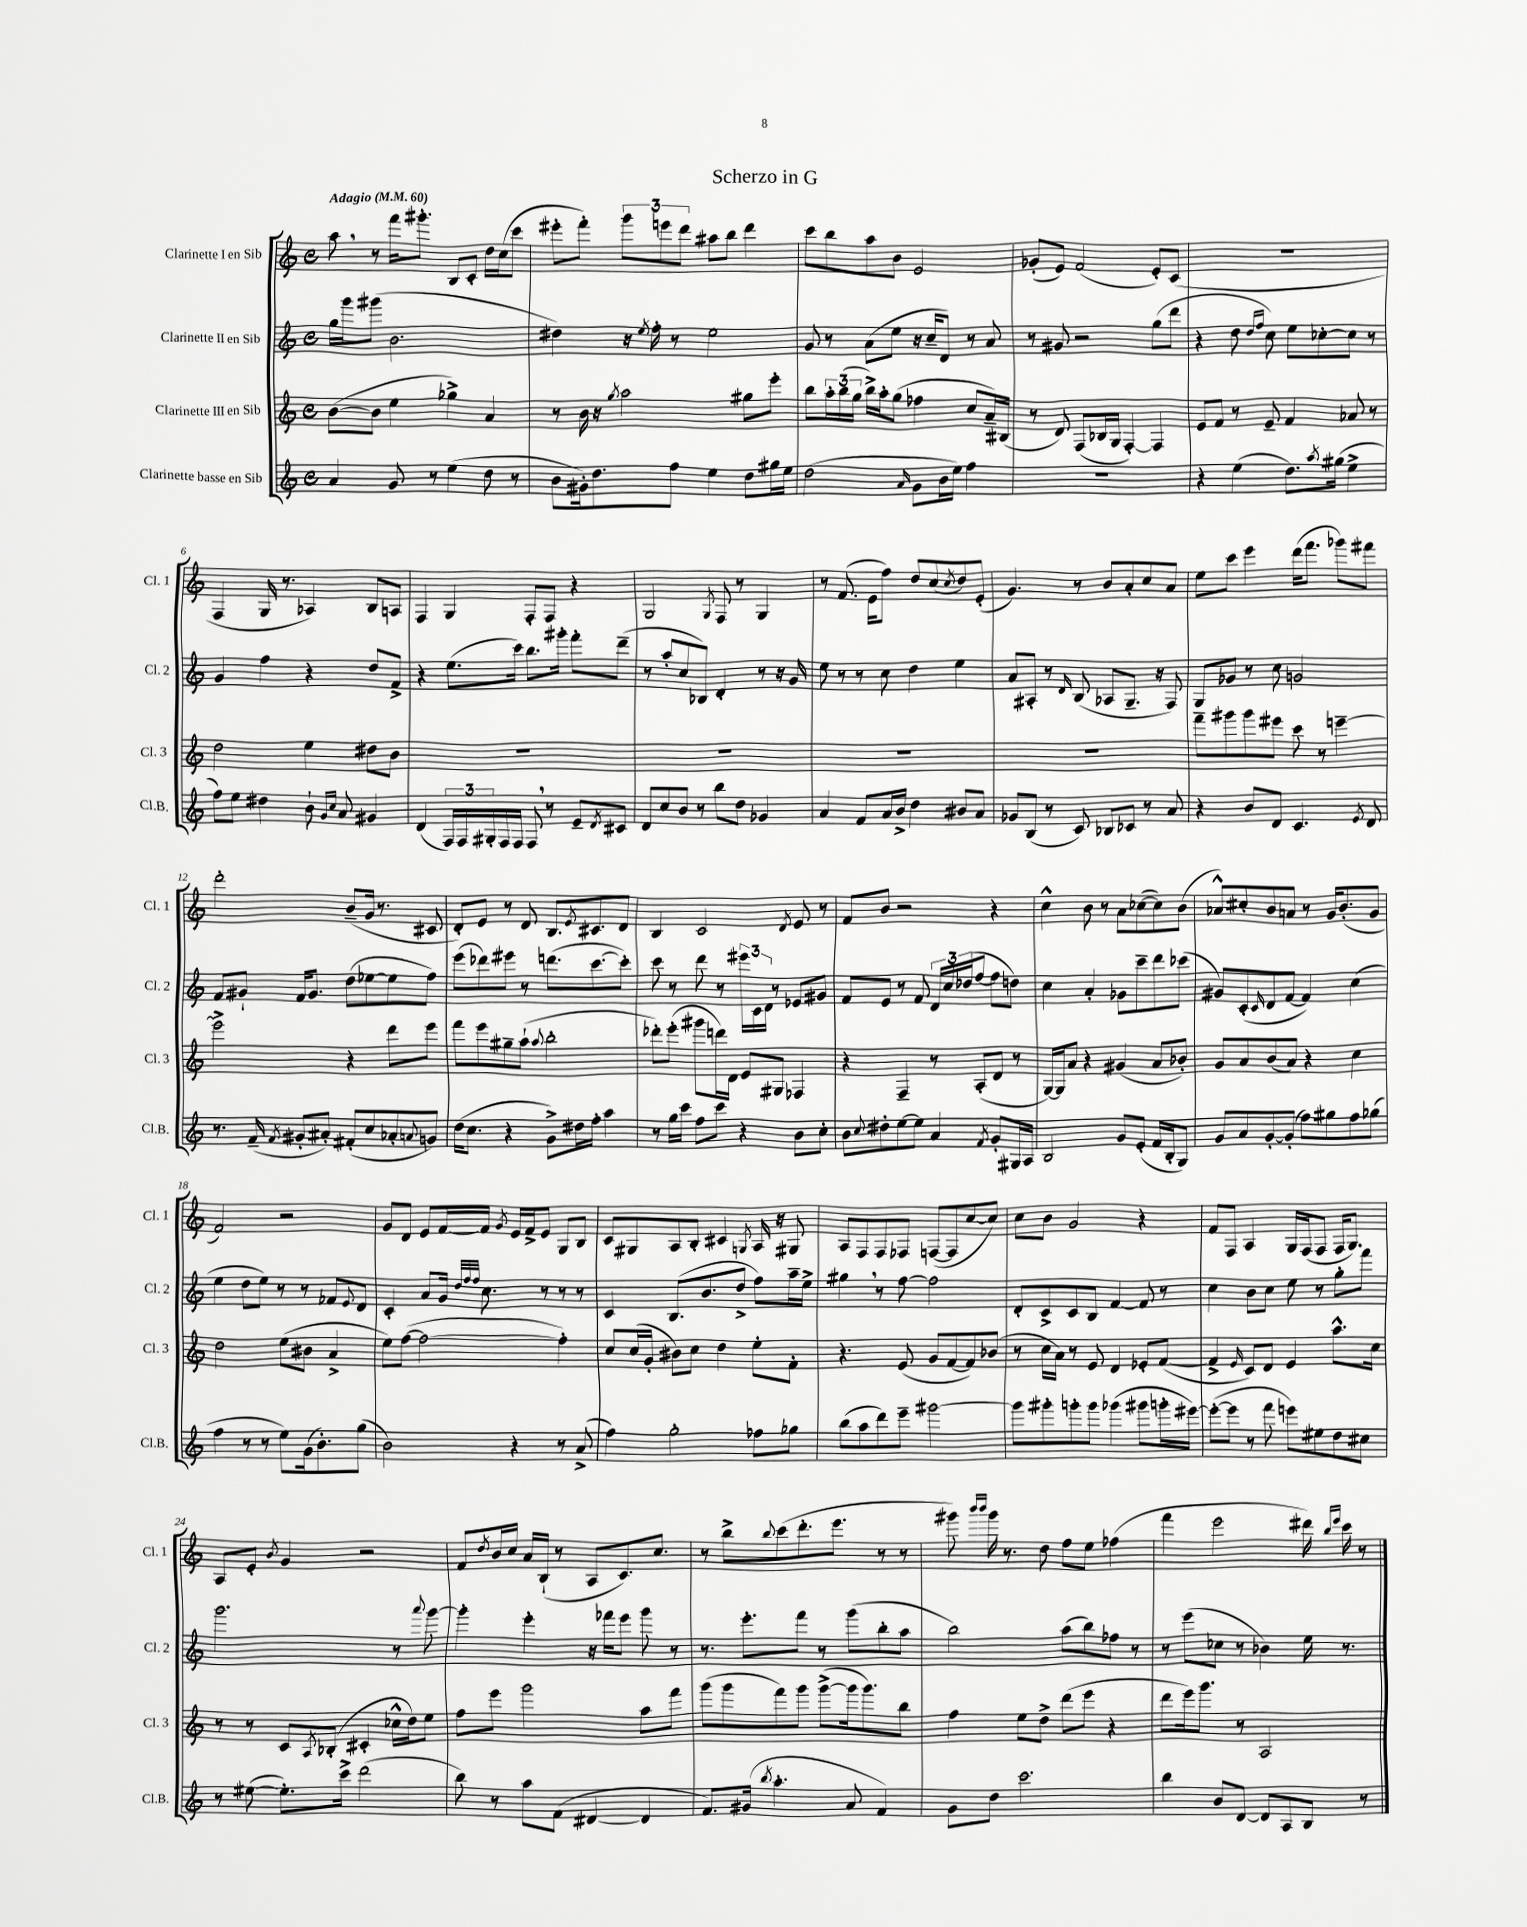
\header { title = "Scherzo in G" }
<<
\new StaffGroup <<
\new Staff = "s0" \with { instrumentName = "Clarinette I en Sib" shortInstrumentName = "Cl. 1" } {
    \clef treble \key c \major \defaultTimeSignature \time 4/4 \tempo "Adagio" 4 = 60
    a''8 \breathe r8 f'''16 gis'''8.-. b8 c'8-. d''16 c''16( c'''8 |
    eis'''8-. f'''8-.) \tuplet 3/2 { g'''8 e'''8 d'''8 } ais''8 b''8 d'''4 |
    c'''8 b''8 a''8 b'8 e'2 |
    ges'8-.( e'8) f'2( e'8-.) c'8( |
    R1 |
    f4 g16 r8. aes4) b8 a8 |
    f4 g4 f8-. f8 r4 |
    g2 \acciaccatura { g8 } f8 r8 g4 |
    r8 f'8.( e'16 f''8) d''8 c''8( \acciaccatura { c''8 } d''8) e'8-.( |
    g'4.) r8 b'8 a'8-. c''8 a'8 |
    e''8 c'''8 e'''4 d'''16( f'''8. ges'''8) fis'''8 |
    d'''2-. b'8--( g'16 r8. cis'8 |
    d'8-.) e'8 r8 d'8 b8. \acciaccatura { e'8 } cis'8. d'8 |
    b4 c'2 \acciaccatura { d'8 } e'8 r8 |
    f'8 b'8 r2 r4 |
    c''4-^ b'8 r8 a'8 ces''8~( ces''8) b'8( |
    aes'8-^) cis''8-. b'8 a'8 r8 g'16 b'8.-.( g'8 |
    f'2) r2 |
    g'8 d'8 e'8 f'16~ f'16 \acciaccatura { g'8 } e'16 f'16-> e'8 g8 b8 |
    c'8 gis8 a8 b8-. cis'4 \acciaccatura { g8 } a16 r16 gis8 |
    a8 f8 f8 fes8 f8~( f8 c''8~ c''8) |
    c''8 b'8 g'2 r4 |
    f'8 f8 a4 g16 f16( f8 f16 g8.) |
    a8 e'8-. \acciaccatura { b'8 } g'4 r2 |
    f'8 \acciaccatura { d''8 } b'16 c''16 a'16 b16-!( r8 a8 c'8.) c''8. |
    r8 b''8-> \appoggiatura { b''8 } c'''8( d'''8.-. e'''8. r8 r8 |
    gis'''8) \grace { b'''16 b'''16 } gis'''16 r8. d''8 f''8 e''8 fes''4( |
    f'''4 e'''2 dis'''16) \grace { b''16 e'''16 } c'''16 r8 \bar "|." |
}
\new Staff = "s1" \with { instrumentName = "Clarinette II en Sib" shortInstrumentName = "Cl. 2" } {
    \clef treble \key c \major \defaultTimeSignature \time 4/4
    g''16 g'''16 gis'''8( b'2. |
    dis''4) r16 \acciaccatura { e''8 } f''16-. r8 e''2 |
    g'8 r8 a'8( e''8 r16 c''16-- d'8) r8 a'8 |
    r8 gis'8 r2 g''8( d'''8 |
    r4 d''8 \grace { d''16 f''16 } c''8) e''8 ces''8~-. ces''8 r8 |
    g'4 f''4 r4 d''8 f'8-> |
    r4 e''8.( c'''16) b''8. gis'''16-. f'''8-. d'''8--( |
    r8 a''8-. c''8 bes8) d'4-. r8 r16 g'16 |
    e''8 r8 r8 c''8 d''4 e''4 |
    a'8 ais8-. r8 \grace { d'16 } b8( aes8 g8.-- r16 f8) |
    g8 ges'8 r8 c''8 g'2 |
    f'8 gis'8-! f'16 gis'8. d''8( ees''8~ ees''8 f''8) |
    e'''8( des'''8) eis'''8 r8 d'''8.( c'''8.~ c'''8-.) |
    c'''8 r8 d'''8 r8 \tuplet 3/2 { eis'''16 c'16 d'16 } r8 ees'8 gis'8 |
    f'8 e'8 r8 f'8 \tuplet 3/2 { d'16 c''16 des''16( } f''8~ f''8 d''8) |
    c''4 a'4-. ges'8 c'''8-- d'''8 ces'''8( |
    gis'8) c'8-.( \grace { c'16 } d'8 f'8~ f'4) c''4( |
    e''4 d''8 e''8) r8 r8 fes'8 \appoggiatura { e'8 } d'8 |
    c'4-. a'8 g'16 \grace { d''32 f''32 f''32 } c''8. r8 r8 r8 |
    c'4 b8.( b'8. d''8-> f''8) a''16-- e''16-> |
    gis''4 \breathe r8 f''8~ f''2 |
    d'8-. c'8-> c'8 b8 f'4~ f'8 r8 |
    c''4 b'8 c''8 e''8 r8 g''8-. f'''8 |
    g'''2. r8 \appoggiatura { a'''8 } g'''8~ |
    g'''4-. e'''4-. r16 fes'''16 e'''8 g'''8 r8 |
    r8. e'''8.-. f'''8 r8 g'''8( b''8-. a''8 |
    b''2) a''8( b''8) fes''8 r8 |
    r8 e'''8( ces''8 r8 bes'4) e''16 r8. \bar "|." |
}
\new Staff = "s2" \with { instrumentName = "Clarinette III en Sib" shortInstrumentName = "Cl. 3" } {
    \clef treble \key c \major \defaultTimeSignature \time 4/4
    b'8~( b'8 e''4 ges''4->) a'4 |
    r8 b'16 r16 \acciaccatura { g''8 } a''2 gis''8 e'''8-. |
    b''8 \tuplet 3/2 { a''16-. b''16( g''16 } b''16->) a''16-. g''8( fes''4 c''8 a'16--) bis16( |
    r8 d'8) f8( bes16 g16 f4~-.) f4 |
    e'8 f'8 r8 e'8-- f'4 aes'8 r8 |
    d''2 e''4 dis''8 b'8 |
    R1 |
    R1 |
    R1 |
    R1 |
    f'''8-- gis'''8 gis'''8 eis'''8 c'''8 r8 e'''4~-- |
    e'''2-> r4 d'''8 e'''8 |
    f'''8 e'''8 gis''8-- a''8-!( \appoggiatura { a''8 } b''2-. |
    des'''8-.) e'''8-.( gis'''8 d'''16) d'16 e'8 gis8 fes4 |
    r4 f4-- r8 a8-.( d'8 r8 |
    g16~) g16 a'8 r4 gis'4( a'8 bes'8-.) |
    g'8 a'8 b'8( a'8) r4 c''4 |
    d''2 e''8( bis'8 a'4-> |
    e''8) f''8~( f''2~ f''4-.) |
    c''8 c''16( g'16-. bis'8) c''8 d''4 e''8-. f'8-. |
    r4. e'8( g'8 f'8~ f'8) bes'8( |
    r8 c''16 a'16) r8 e'8 d'4 ees'8-. f'8~( |
    f'4-> \grace { e'16 } c'8) d'8 e'4 a''8.-^ c''16 |
    r8 r8 c'8 \acciaccatura { a8 } bes8-.( cis'4-. ces''16-^ d''16) e''8 |
    f''8 e'''8 g'''2 a''8 f'''8 |
    g'''8( g'''8 f'''8) g'''8 g'''8~->( g'''16 g'''8.) b''8 |
    f''4 e''8 d''8-> d'''8( e'''8 r4 |
    d'''8 e'''16) g'''8. r8 a2 \bar "|." |
}
\new Staff = "s3" \with { instrumentName = "Clarinette basse en Sib" shortInstrumentName = "Cl.B." } {
    \clef treble \key c \major \defaultTimeSignature \time 4/4
    a'4 g'8 r8 e''4( d''8 r8 |
    b'8 gis'16-.) d''8. f''8 e''4 d''8 gis''16 e''16 |
    d''2( \grace { a'16 } g'8 b'16 e''16) f''4 |
    R1 |
    r4 e''4( d''8.) \acciaccatura { a''8 } gis''16( e''4-> |
    f''8) e''8 dis''4 b'8-! \grace { g'16 c''16 } a'8 gis'4 |
    d'4( \tuplet 3/2 { f16) f16 gis16-. } f16 f16 f8 \breathe r8 e'8-- \acciaccatura { d'8 } cis'8 |
    d'8 c''8 b'8 r8 b''8 d''8 ges'4 |
    a'4 f'8 a'16 b'16-> d''4 bis'8 a'8 |
    ges'8 b8( r8 c'8) bes8 ces'8 r8 a'8 |
    r4 b'8 d'8 c'4. \acciaccatura { e'8 } d'8 |
    r8. f'16--( \acciaccatura { f'8 } gis'8-. ais'8-.) fis'8-.( c''8 aes'8-. \appoggiatura { a'8 } g'8) |
    d''16( c''8. r4 g'8->) dis''16 f''16-. a''4 |
    r8 g''16 c'''16 f''8 c'''8 r4 b'8 c''8-. |
    b'8 \appoggiatura { c''8 } dis''8-. e''8~ e''8 a'4 \acciaccatura { f'8 } g'8-. gis16 a16 |
    b2 g'8 e'8-.( f'16 b16-. g8) |
    g'8 a'8 g'8~-. g'8-.( f''8) gis''8 f''8 ges''8( |
    f''4 r8 r8 e''8) g'16( b'8.-.) g''8( |
    b'2) r4 r8 a'8->( |
    f''4) g''2-. fes''8 ges''8 |
    b''8( a''8 d'''8) e'''8-- gis'''2~ |
    gis'''8 gis'''8-. g'''8-. g'''8 ges'''4( gis'''8 g'''16-. eis'''16~) |
    eis'''8~-.( eis'''8 r8 f'''8 e'''8) eis''8 d''8 cis''8 |
    r8 eis''8~( eis''8.-.) c'''16-> d'''2( |
    b''8) r8 a''8 f'8( dis'4~ dis'4 |
    f'8.) gis'16( \acciaccatura { b''8 } a''4.-. a'8 f'4) |
    g'8 d''8 c'''2. |
    b''4 b'8 d'8~ d'8 a8 b8 r8 \bar "|." |
}
>>
>>
